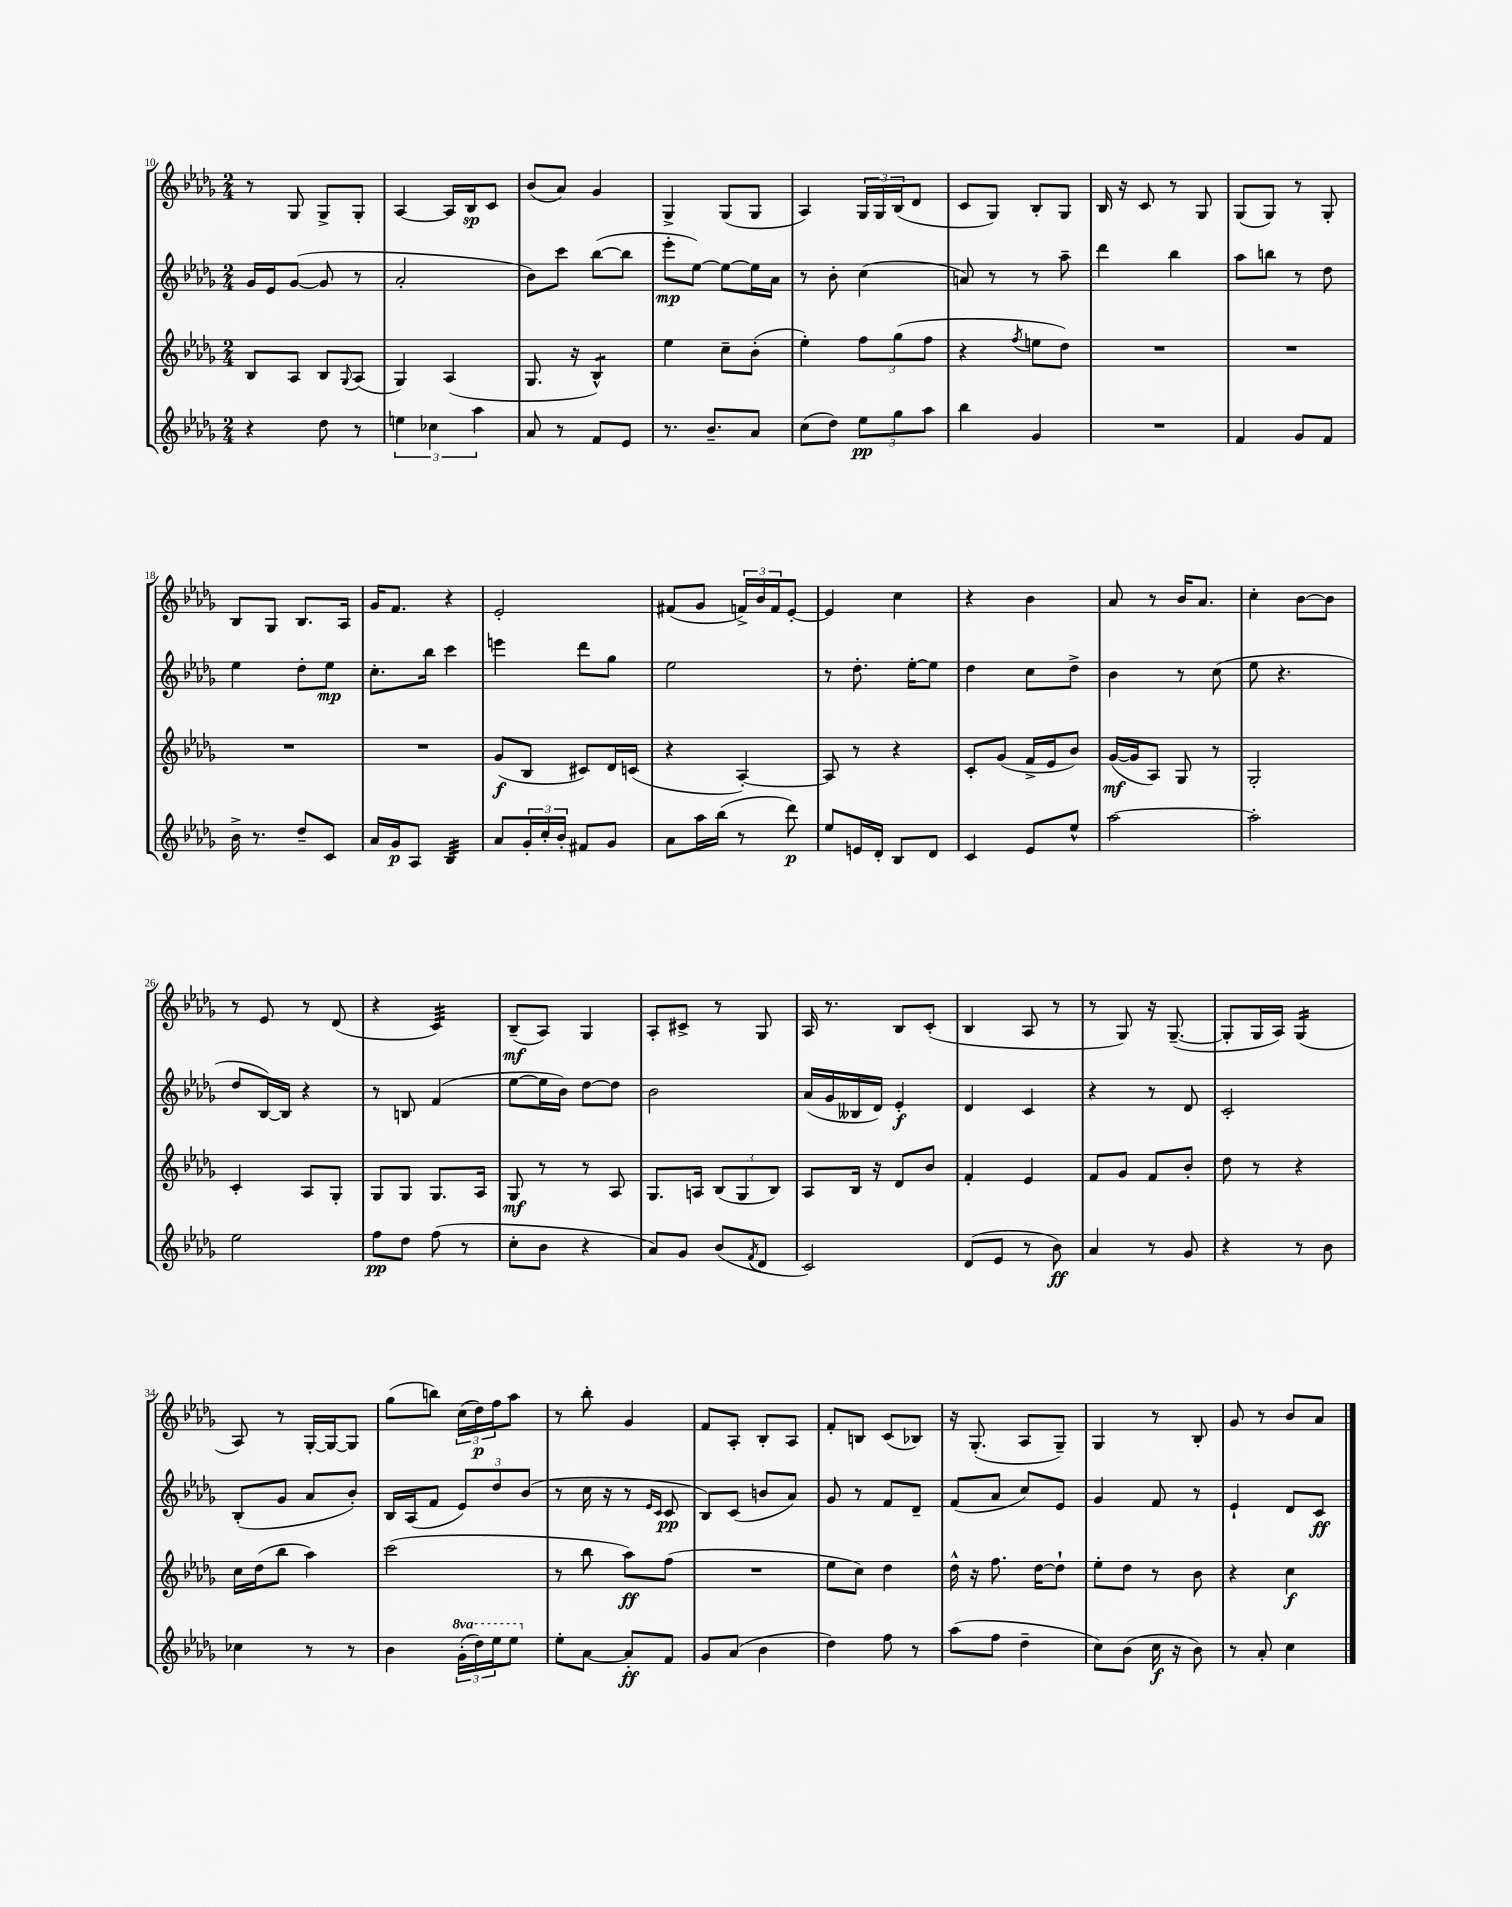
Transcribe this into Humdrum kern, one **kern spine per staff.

**kern	**kern	**kern	**kern
*staff4	*staff3	*staff2	*staff1
*clefG2	*clefG2	*clefG2	*clefG2
*k[b-e-a-d-g-]	*k[b-e-a-d-g-]	*k[b-e-a-d-g-]	*k[b-e-a-d-g-]
*M2/4	*M2/4	*M2/4	*M2/4
4r	8B-	16g-	8r
.	.	16e-	.
.	8A-	([8g-	8G-
8dd-	8B-	8g-]	8G-^
.	8qqG-	.	.
8r	(8A-	8r	8G-'
=	=	=	=
6ee	4G-)	2a-'	[4A-
6cc-	.	.	.
.	(4A-	.	16A-]
.	.	.	16B-
6aa-	.	.	.
.	.	.	8c
=	=	=	=
8a-	8.G-	8b-)	(8b-
8r	.	8ccc	8a-)
.	16r	.	.
8f	4B-^^)	([8bb-	4g-
8e-	.	8bb-]	.
=	=	=	=
8.r	4ee-	8eee-'	4G-^
.	.	[8ee-)	.
8.b-~	.	.	.
.	8cc~	8ee-_	(8G-
8a-	(8b-'	16ee-]	8G-
.	.	16a-	.
=	=	=	=
(8cc	4ee-')	8r	4A-)
8dd-)	.	8b-'	.
12ee-	12ff	(4cc	24G-
.	.	.	24G-
12gg-	(12gg-	.	(24B-
.	.	.	8d-
12aa-	12ff	.	.
=	=	=	=
4bb-	4r	8a)	8c
.	.	8r	8G-)
.	8qff	.	.
4g-	8ee	8r	8B-'
.	8dd-)	8aa-~	8G-
=	=	=	=
2r	2r	4ddd-	16B-
.	.	.	16r
.	.	.	8c
.	.	4bb-	8r
.	.	.	8G-
=	=	=	=
4f	2r	8aa-	(8G-
.	.	8bb	8G-)
8g-	.	8r	8r
8f	.	8dd-	8G-'
=	=	=	=
16b-^	2r	4ee-	8B-
8.r	.	.	.
.	.	.	8G-
8dd-~	.	8dd-'	8.B-
8c	.	8ee-	.
.	.	.	16A-
=	=	=	=
16a-	2r	8.cc'	16g-
16g-	.	.	8.f
8A-	.	.	.
.	.	16bb-	.
4B-	.	4ccc	4r
=	=	=	=
8a-	(8g-	4eee	2e-'
24g-'	8B-	.	.
24cc'	.	.	.
24b-'	.	.	.
8f#	8c#)	8ddd-	.
8g-	16d-	8gg-	.
.	(16c	.	.
=	=	=	=
8a-	4r	2ee-	(8f#
16aa-	.	.	8g-
(16bb-	.	.	.
8r	[4A-')	.	24f^)
.	.	.	24b-
.	.	.	24f
8ddd-)	.	.	[8e-'
=	=	=	=
8ee-	8A-]	8r	4e-]
16e	8r	8.dd-'	.
16d-'	.	.	.
8B-	4r	.	4cc
.	.	[16ee-'	.
8d-	.	8ee-]	.
=	=	=	=
4c	8c'	4dd-	4r
.	(8g-	.	.
8e-	16f^	8cc	4b-
.	16e-	.	.
8ee-^^	8b-)	8dd-^	.
=	=	=	=
[2aa-	([16g-	4b-	8a-
.	16g-]	.	.
.	8A-)	.	8r
.	8G-	8r	16b-
.	.	.	8.a-
.	8r	(8cc	.
=	=	=	=
2aa-']	2G-'	8ee-	4cc'
.	.	4.r	.
.	.	.	[8b-
.	.	.	8b-]
=	=	=	=
2ee-	4c'	8dd-	8r
.	.	[16B-)	8e-
.	.	16B-]	.
.	8A-	4r	8r
.	8G-'	.	(8d-
=	=	=	=
8ff	8G-	8r	4r
8dd-	8G-	8B	.
(8ff	8.G-	(4f	4c)
8r	.	.	.
.	16A-	.	.
=	=	=	=
8cc'	8G-	[8ee-	(8B-~
8b-	8r	16ee-]	8A-)
.	.	16b-)	.
4r	8r	[8dd-	4G-
.	8A-	8dd-]	.
=	=	=	=
8a-)	8.G-	2b-	8A-'
8g-	.	.	8c#^
.	16A	.	.
(8b-	(12B-	.	8r
.	12G-	.	.
8qf	.	.	.
8d-	.	.	8G-
.	12B-)	.	.
=	=	=	=
2c)	8A-	(16a-	16A-
.	.	16g-	8.r
.	16B-	16B--	.
.	16r	16d-)	.
.	8d-	4e-'	8B-
.	8b-	.	(8c'
=	=	=	=
(8d-	4f'	4d-	4B-
8e-	.	.	.
8r	4e-	4c	8A-
8b-)	.	.	8r
=	=	=	=
4a-	8f	4r	8r
.	8g-	.	8G-)
8r	8f	8r	16r
.	.	.	([8.G-~
8g-	8b-'	8d-	.
=	=	=	=
4r	8dd-	2c'	8G-']
.	8r	.	16G-
.	.	.	16A-)
8r	4r	.	(4G-
8b-	.	.	.
=	=	=	=
4cc-	16cc	(8B-'	8A-)
.	(16dd-	.	.
.	8bb-	8g-	8r
8r	4aa-)	8a-	[16G-'
.	.	.	16G-_
8r	.	8b-')	8G-]
=	=	=	=
4b-	(2ccc	16B-	(8gg-
.	.	(16A-	.
.	.	8f	8bb)
(24gg-'	.	12e-)	(24cc
24ddd-)	.	.	24dd-)
24eee-	.	12dd-	24ff
8eee-	.	.	8aa-
.	.	(12b-	.
=	=	=	=
8ee-'	8r	8r	8r
[8a-	8bb-	16cc	8bb-'
.	.	16r	.
8a-']	8aa-)	8r	4g-
.	.	16qqe-	.
.	.	16qqc	.
8f	(8ff	8c	.
=	=	=	=
8g-	2r	8B-)	8f
(8a-	.	(8c	8A-'
4b-	.	8b	8B-'
.	.	8a-)	8A-
=	=	=	=
4dd-)	8ee-	8g-	8f'
.	8cc)	8r	8B
8ff	4dd-	8f	(8c
8r	.	8d-~	8B-)
=	=	=	=
(8aa-	16dd-^^	(8f	16r
.	16r	.	(8.G-'
8ff	8.ff	8a-	.
4dd-~	.	8cc)	8A-
.	[16dd-	.	.
.	8dd-`]	8e-	8G-~)
=	=	=	=
8cc)	8ee-'	4g-	4G-
(8b-	8dd-	.	.
16cc	8r	8f	8r
16r	.	.	.
8b-)	8b-	8r	8B-'
=	=	=	=
8r	4r	4e-`	8g-
8a-'	.	.	8r
4cc	4cc	8d-	8b-
.	.	8c	8a-
==	==	==	==
*-	*-	*-	*-
